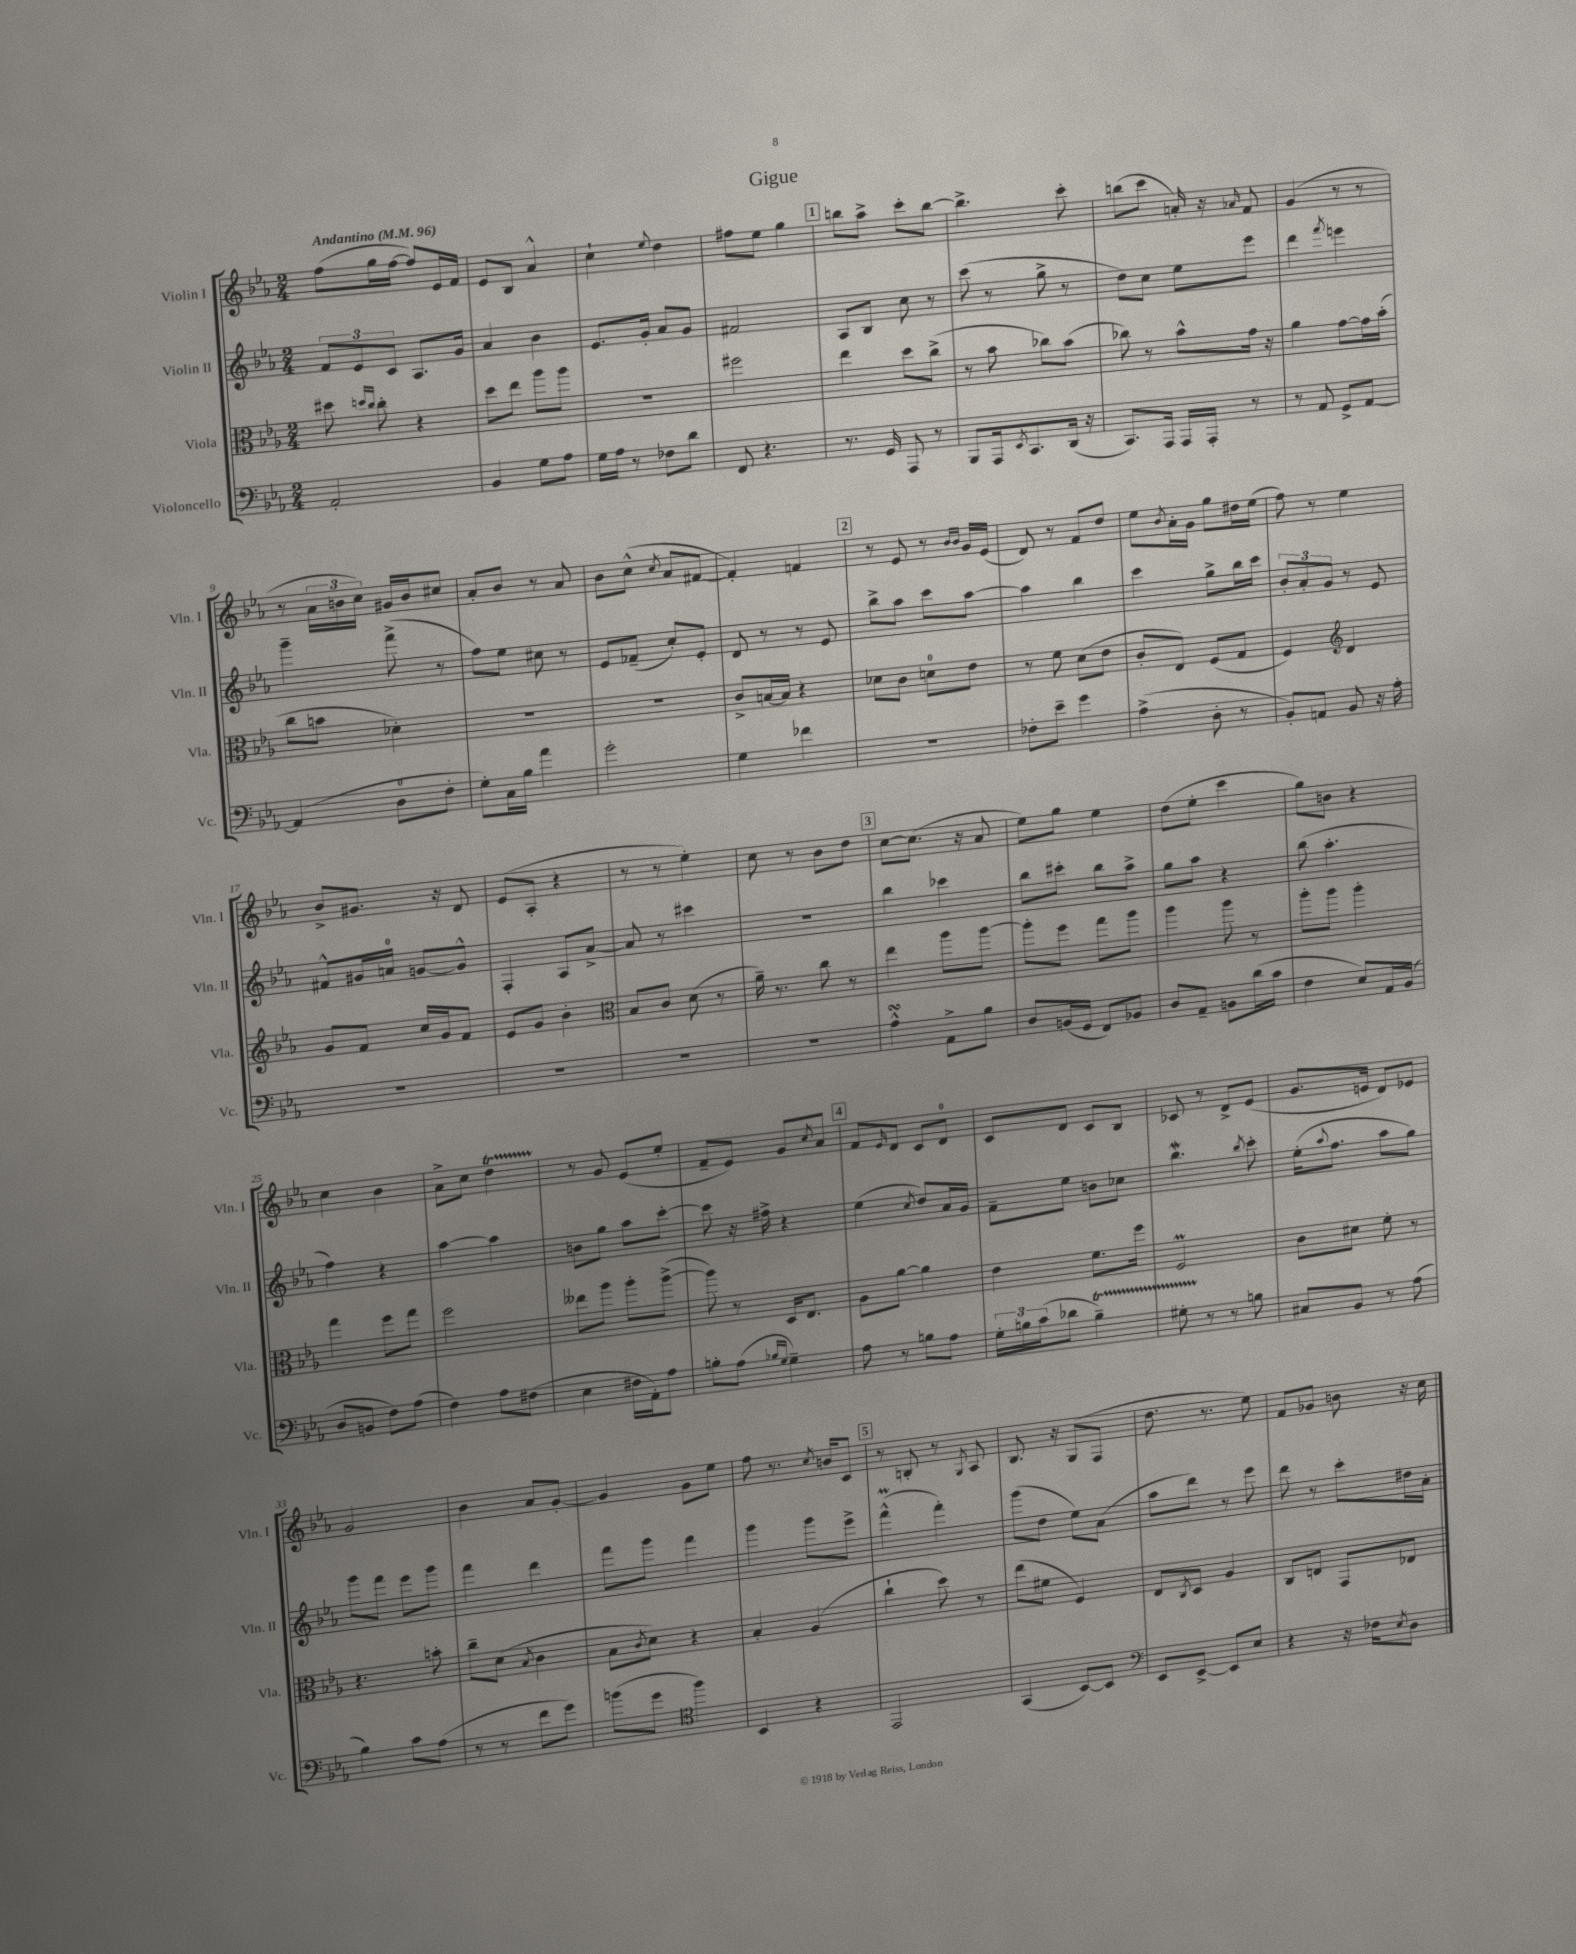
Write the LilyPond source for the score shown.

\header { title = "Gigue" }
<<
\new StaffGroup <<
\new Staff = "s0" \with { instrumentName = "Violin I" shortInstrumentName = "Vln. I" } {
    \clef treble \key ees \major \numericTimeSignature \time 2/4 \tempo "Andantino" 4 = 96
    f''8( g''16 f''16~ f''8) ees'16 f'16 |
    ees'8 bes8 aes'4-^ |
    c''4-! \appoggiatura { ees''8 } d''4 |
    fis''8 ees''8 g''4 |
    \mark \markup { \box "1" } b''8 aes''8-> c'''8-. b''8~ |
    b''4.-> c'''8-. |
    b''8( c'''8 a'16-.) r16 \grace { aes'16 } f'8 |
    g'4( r8 r8 |
    r8 \tuplet 3/2 { aes'16 b'16 c''16) } gis'16 b'16 cis''8 |
    aes'8-. bes'8 r8 aes'8 |
    bes'8 c''8-^( \acciaccatura { c''8 } aes'8 fis'8~ |
    fis'4-.) f'4 |
    \mark \markup { \box "2" } r8 ees'8 r8 \grace { bes'16 bes'16 } g'16 ees'16( |
    d'8) r8 f'8 d''8 |
    ees''8 \acciaccatura { bes'8 } aes'16-. g'16 g''8 dis''16 ees''16( |
    f''8) r8 ees''4 |
    bes'8-> gis'8. r16 d'8 |
    ees'8( aes8-. r4 |
    r8 r8 ees''4-.) |
    c''8 r8 bes'8 d''8 |
    \mark \markup { \box "3" } c''8~ c''8.( r16 aes'8 |
    ees''8) g''8 ees''4 |
    d''8( ees''8-. c'''4 |
    g''8) b'8 r4 |
    c''4 bes'4 |
    aes'8-> c''8 d''4\startTrillSpan |
    r8\stopTrillSpan g'8 ees'8( ees''8-. |
    f'8-- ees'8) g'8 \acciaccatura { c''8 } aes'8 |
    \mark \markup { \box "4" } f'8 \grace { ees'16 } d'8 c'8 d'8-0 |
    c'8 d'8 c'8 bes8 |
    ces'8 r8 d'8-> ees'8( |
    g'8. e'16 d'8) ees'8 |
    g'2 |
    bes'4 aes'8 g'8~-. |
    g'4 g'8 ees''8 |
    f''8 r8. \acciaccatura { c''8 } b'16 c'8 |
    \mark \markup { \box "5" } r8 b8-. r8 \acciaccatura { g8 } aes8 |
    bes8. r16 g8( f8 |
    d''8. r8. ees''8) |
    f'8 ges'8 b'8 r16 c''16 \bar "|." |
}
\new Staff = "s1" \with { instrumentName = "Violin II" shortInstrumentName = "Vln. II" } {
    \clef treble \key ees \major \numericTimeSignature \time 2/4
    \tuplet 3/2 { f'8 ees'8 c'8 } aes8. g'16 |
    aes'4 bes'4 |
    ees'8. g'16-. aes'8 g'8 |
    fis'2 |
    \mark \markup { \box "1" } aes8 bes8 c''8 r8 |
    c'''8( r8 g''8-> r8 |
    d''8) c''8 ees''8 ees'''8 |
    d'''4 \acciaccatura { f'''8 } e'''4 |
    g'''4-- f'''8->( r8 |
    f''8) ees''8 cis''8 r8 |
    ees'8 fes'8--( c''8-.) ees'8-. |
    d'8 r8 r8 ees'8 |
    \mark \markup { \box "2" } bes''8-> aes''8 c'''8 aes''8~ |
    aes''4 bes''4 |
    c'''4 g''8-> bes''16 c'''16 |
    \tuplet 3/2 { bes'8-. aes'8-. g'8 } r8 ees'8 |
    fis'8-^ gis'16 a'16-0 g'8~ g'8-^ |
    f4-. aes8 aes'8~-> |
    aes'8 r8 cis'''4 |
    R2 |
    \mark \markup { \box "3" } bes''4 ces'''4 |
    bes''8 cis'''8-. bes''8 aes''8-> |
    g''8 aes''8 r4 |
    bes''8( aes''4.-. |
    f''4) r4 |
    aes''4~ aes''4 |
    b'8 g''8 aes''8 c'''8~-. |
    c'''8 r16 fis''16-> r4 |
    \mark \markup { \box "4" } ees''4( \acciaccatura { c''8 } d''8) aes'16 g'16 |
    f'8-- ees''8 b'8 ces''8 |
    bes''4.\mordent \acciaccatura { bes''8 } c'''8-. |
    ees''16-.( \appoggiatura { aes''8 } f''8. aes''8 g''8) |
    g'''8 f'''8 ees'''8 g'''8 |
    f'''4 d'''4 |
    f'''8 g'''8 f'''4 |
    g'''4 g'''8 ees'''8-> |
    \mark \markup { \box "5" } f'''4-^\prall( f'''4-.) |
    g'''8( d''8 ees''8) aes'8( |
    aes''8 d'''8) r8 ees'''8 |
    d'''8 r8 c'''8-. dis''16 aes'16-. \bar "|." |
}
\new Staff = "s2" \with { instrumentName = "Viola" shortInstrumentName = "Vla." } {
    \clef alto \key ees \major \numericTimeSignature \time 2/4
    dis''8 \grace { d''16 c''16 } c''8-. r4 |
    d''8 ees''8 aes''8 aes''8 |
    R2 |
    fis''2 |
    \mark \markup { \box "1" } ees''4 d''8 c''8->( |
    r8 bes'8 ces''8) bes'8( |
    ces''8) r8 bes'8-^ g'16 r16 |
    aes'4 g'8~ g'16 bes'16-.( |
    c''8 b'8 des'4-.) |
    r2 |
    r2 |
    c'8-> b16~ b16 r4 |
    \mark \markup { \box "2" } des'8 c'8 d'8-0 ees'8 |
    r8 f'8 d'8( ees'8 |
    c'8-. ees8) f8( g8 |
    f4) \clef treble d'4 |
    g'8 f'8 c''16 g'16 f'8 |
    ees'8 g'8 bes'4-. |
    \clef alto bes8 c'8 d'8( r8 |
    aes'16--) r8. c''8 r8 |
    \mark \markup { \box "3" } ees''4 aes''8 aes''8~ |
    aes''8-. f''8 g''8 aes''8 |
    aes''4 aes''8 r8 |
    aes''8-. aes''8 aes''4-. |
    g''4 f''8 g''8 |
    f''2 |
    eeses''8 aes''8 aes''8-. aes''8~->( |
    aes''8) r8 d16 ees8. |
    \mark \markup { \box "4" } aes8 aes'8~ aes'4 |
    ees'4 f'8. f''16 |
    f2\prall |
    c'8 dis'8 f'8-. r8 |
    r4. b'8-. |
    c''8-- d'8( \acciaccatura { bes8 } c'4 |
    bes8 \acciaccatura { c'8 } d'8) r4 |
    bes4-. aes4( |
    \mark \markup { \box "5" } c''4-! d''8) r8 |
    ees''8( fis'8 f4) |
    ees8 \acciaccatura { c8 } d8 aes4 |
    c8 e8 g,8 ees8 \bar "|." |
}
\new Staff = "s3" \with { instrumentName = "Violoncello" shortInstrumentName = "Vc." } {
    \clef bass \key ees \major \numericTimeSignature \time 2/4
    aes,2-. |
    bes,4 g8 aes8 |
    g16 aes16 r8 fes8 d'8 |
    f,8 r4. |
    \mark \markup { \box "1" } r8. g,16 aes,,8 r8 |
    bes,,8 aes,,16 \acciaccatura { ees,8 } c,8. d,16( r16 |
    c,8.) aes,,16 aes,,16 aes,,16-. r8 |
    r8 aes,8 g,8-> aes,8~ |
    aes,4( d8-0 f8-. |
    g8-.) c16 bes16 aes'4 |
    g'2-. |
    g4 fes'4 |
    \mark \markup { \box "2" } R2 |
    fes8-. ees'8-- g'4 |
    aes4->( d8-. r8 |
    bes,8-.) a,8 bes,8 r16 aes16-. |
    R2 |
    R2 |
    R2 |
    R2 |
    \mark \markup { \box "3" } aes4-^\turn aes,8-> bes8 |
    d8 b,16( g,16 f,8) bes,8 |
    d8 aes,8-- b,8 d'16( c'16 |
    f4 ees8) aes,16 bes,16( |
    d8 b,8 f8) aes8( |
    f4) aes8 fis8( |
    ees4 fis16 aes,16-.) aes8 |
    b8-. aes8( \grace { bes16 g16 } g4--) |
    \mark \markup { \box "4" } aes8 r8 b8 aes8 |
    \tuplet 3/2 { g16-. b16 c'16( } des'8 b4--\startTrillSpan) |
    gis8-. r8\stopTrillSpan r8 b8 |
    cis8 bes,8 r8 aes8( |
    bes4) c'8 aes8( |
    r8 r8 f'8 g'8) |
    b'8( g'8 \clef tenor f''4) |
    bes,4 r4 |
    \mark \markup { \box "5" } ees,2 |
    g,4( bes,8~) bes,8 |
    \clef bass ees,8 ees,8~-> ees,8 ees8 |
    r4 r16 fes16 \acciaccatura { ees8 } d8 \bar "|." |
}
>>
>>
